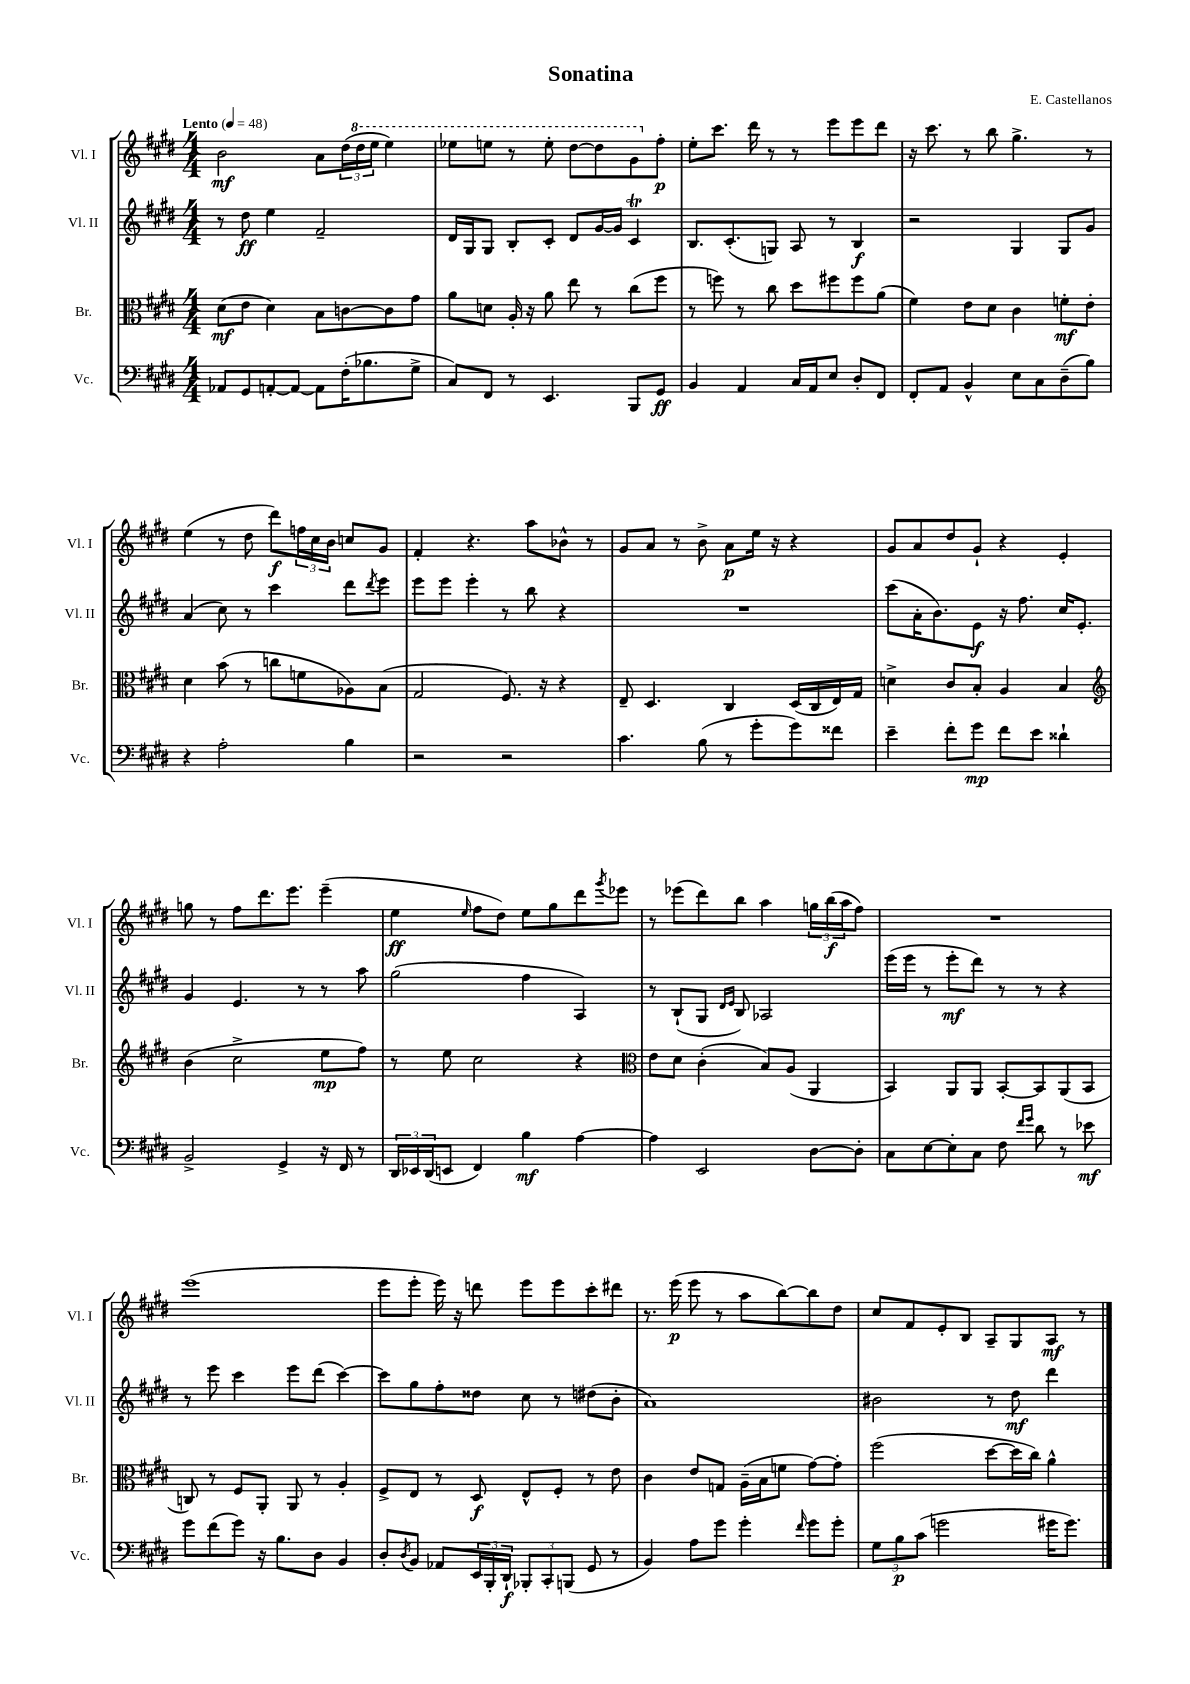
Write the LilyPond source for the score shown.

\header { title = "Sonatina" composer = "E. Castellanos" }
<<
\new StaffGroup <<
\new Staff = "s0" \with { instrumentName = "Vl. I" shortInstrumentName = "Vl. I" } {
    \clef treble \key e \major \numericTimeSignature \time 4/4 \tempo "Lento" 4 = 48
    b'2\mf a'8 \tuplet 3/2 { dis''16( \ottava #1 dis'''16 e'''16 } e'''4) |
    ees'''8 e'''8 r8 e'''8-. dis'''8~ dis'''8 gis''8 \ottava #0 fis''8-.\p |
    e''8-. cis'''8. dis'''16 r8 r8 e'''8 e'''8 dis'''8 |
    r16 cis'''8. r8 b''8 gis''4.-> r8 |
    e''4( r8 dis''8 dis'''8\f) \tuplet 3/2 { f''16 cis''16 b'16 } c''8 gis'8 |
    fis'4-. r4. a''8 bes'8-^ r8 |
    gis'8 a'8 r8 b'8-> a'8\p e''16 r16 r4 |
    gis'8 a'8 dis''8 gis'8-! r4 e'4-. |
    g''8 r8 fis''8 dis'''8. e'''8. e'''4--( |
    e''4\ff \grace { e''16 } fis''8 dis''8) e''8 gis''8 dis'''8 \acciaccatura { gis'''8 } ees'''8 |
    r8 ees'''8( dis'''8) b''8 a''4 \tuplet 3/2 { g''16 b''16\f( a''16 } fis''8) |
    R1 |
    e'''1( |
    e'''8 e'''8-. e'''16) r16 d'''8 e'''8 e'''8 cis'''8-. dis'''8 |
    r8. e'''16\p( e'''8 r8 a''8 b''8~) b''8 dis''8 |
    cis''8 fis'8 e'8-. b8 a8-- gis8 a8\mf r8 \bar "|." |
}
\new Staff = "s1" \with { instrumentName = "Vl. II" shortInstrumentName = "Vl. II" } {
    \clef treble \key e \major \numericTimeSignature \time 4/4
    r8 dis''8\ff e''4 fis'2-- |
    dis'16 gis16 gis8 b8-. cis'8-. dis'8 gis'16~ gis'16 cis'4\trill |
    b8. cis'8.-.( g8) a8 r8 b4\f |
    r2 gis4 gis8 gis'8 |
    a'4( cis''8) r8 cis'''4 dis'''8 \acciaccatura { dis'''8 } e'''8 |
    e'''8 e'''8 e'''4-. r8 b''8 r4 |
    R1 |
    cis'''8( a'16-. b'8.) e'8\f r16 fis''8. cis''16 e'8.-. |
    gis'4 e'4. r8 r8 a''8 |
    gis''2( fis''4 a4) |
    r8 b8-!( gis8 \grace { dis'16 e'16 } b8) aes2 |
    e'''16( e'''16 r8 e'''8-.\mf dis'''8) r8 r8 r4 |
    r8 e'''8 cis'''4 e'''8 dis'''8( cis'''4~) |
    cis'''8 gis''8 fis''8-. disis''8 cis''8 r8 dis''8( b'8-. |
    a'1) |
    bis'2 r8 dis''8\mf dis'''4 \bar "|." |
}
\new Staff = "s2" \with { instrumentName = "Br." shortInstrumentName = "Br." } {
    \clef alto \key e \major \numericTimeSignature \time 4/4
    dis'8\mf( e'8 dis'4) b8 c'8~ c'8 gis'8 |
    a'8 d'8 a16-. r16 a'8 e''8 r8 cis''8( fis''8 |
    r8 f''8) r8 cis''8 dis''8 fis''8 fis''8 a'8( |
    fis'4) e'8 dis'8 cis'4 f'8-.\mf e'8-. |
    dis'4 b'8( r8 c''8 f'8 aes8) b8( |
    gis2 fis8.) r16 r4 |
    e8-- dis4. cis4 dis16( cis16 e16) gis16 |
    d'4-> cis'8 b8-. a4 b4 |
    \clef treble b'4( cis''2-> e''8\mp fis''8) |
    r8 e''8 cis''2 r4 |
    \clef alto e'8 dis'8 cis'4-.( b8) a8( a,4 |
    b,4) a,8 a,8 b,8~-. b,8 a,8( b,8 |
    c8) r8 fis8 a,8-. a,8 r8 a4-. |
    fis8-> e8 r8 dis8\f e8-^ fis8-. r8 e'8 |
    cis'4 e'8 g8 a16--( b16 f'8 gis'8~) gis'8-. |
    fis''2( dis''8~ dis''16 cis''16) a'4-^ \bar "|." |
}
\new Staff = "s3" \with { instrumentName = "Vc." shortInstrumentName = "Vc." } {
    \clef bass \key e \major \numericTimeSignature \time 4/4
    aes,8 gis,8 a,8~-. a,8~ a,8 fis16-.( bes8. gis8-> |
    cis8) fis,8 r8 e,4. b,,8 gis,8\ff |
    b,4 a,4 cis16 a,16 e8 dis8-. fis,8 |
    fis,8-. a,8 b,4-^ e8 cis8 dis8--( b8) |
    r4 a2-. b4 |
    r2 r2 |
    cis'4. b8( r8 gis'8-. gis'8) fisis'8 |
    e'4-- fis'8-. gis'8\mp fis'8 e'8 disis'4-! |
    b,2-> gis,4-> r16 fis,16 r8 |
    \tuplet 3/2 { dis,16 ees,16 dis,16( } e,8 fis,4) b4\mf a4~ |
    a4 e,2 dis8~ dis8-. |
    cis8 e8~ e8-. cis8 fis8 \grace { fis'16 gis'16 } dis'8 r8 ees'8\mf |
    gis'8 fis'8( gis'8) r16 b8. dis8 b,4 |
    dis8-. \acciaccatura { dis8 } b,8 aes,8 \tuplet 3/2 { e,16 b,,16-. dis,16-!\f } \tuplet 3/2 { bes,,8-. cis,8-. b,,8( } gis,8 r8 |
    b,4) a8 gis'8 gis'4-. \grace { fis'16 } gis'8 gis'8-. |
    \tuplet 3/2 { gis8 b8\p cis'8( } g'2 gis'16 gis'8.) \bar "|." |
}
>>
>>
\layout { \context { \Score \remove "Bar_number_engraver" } }
